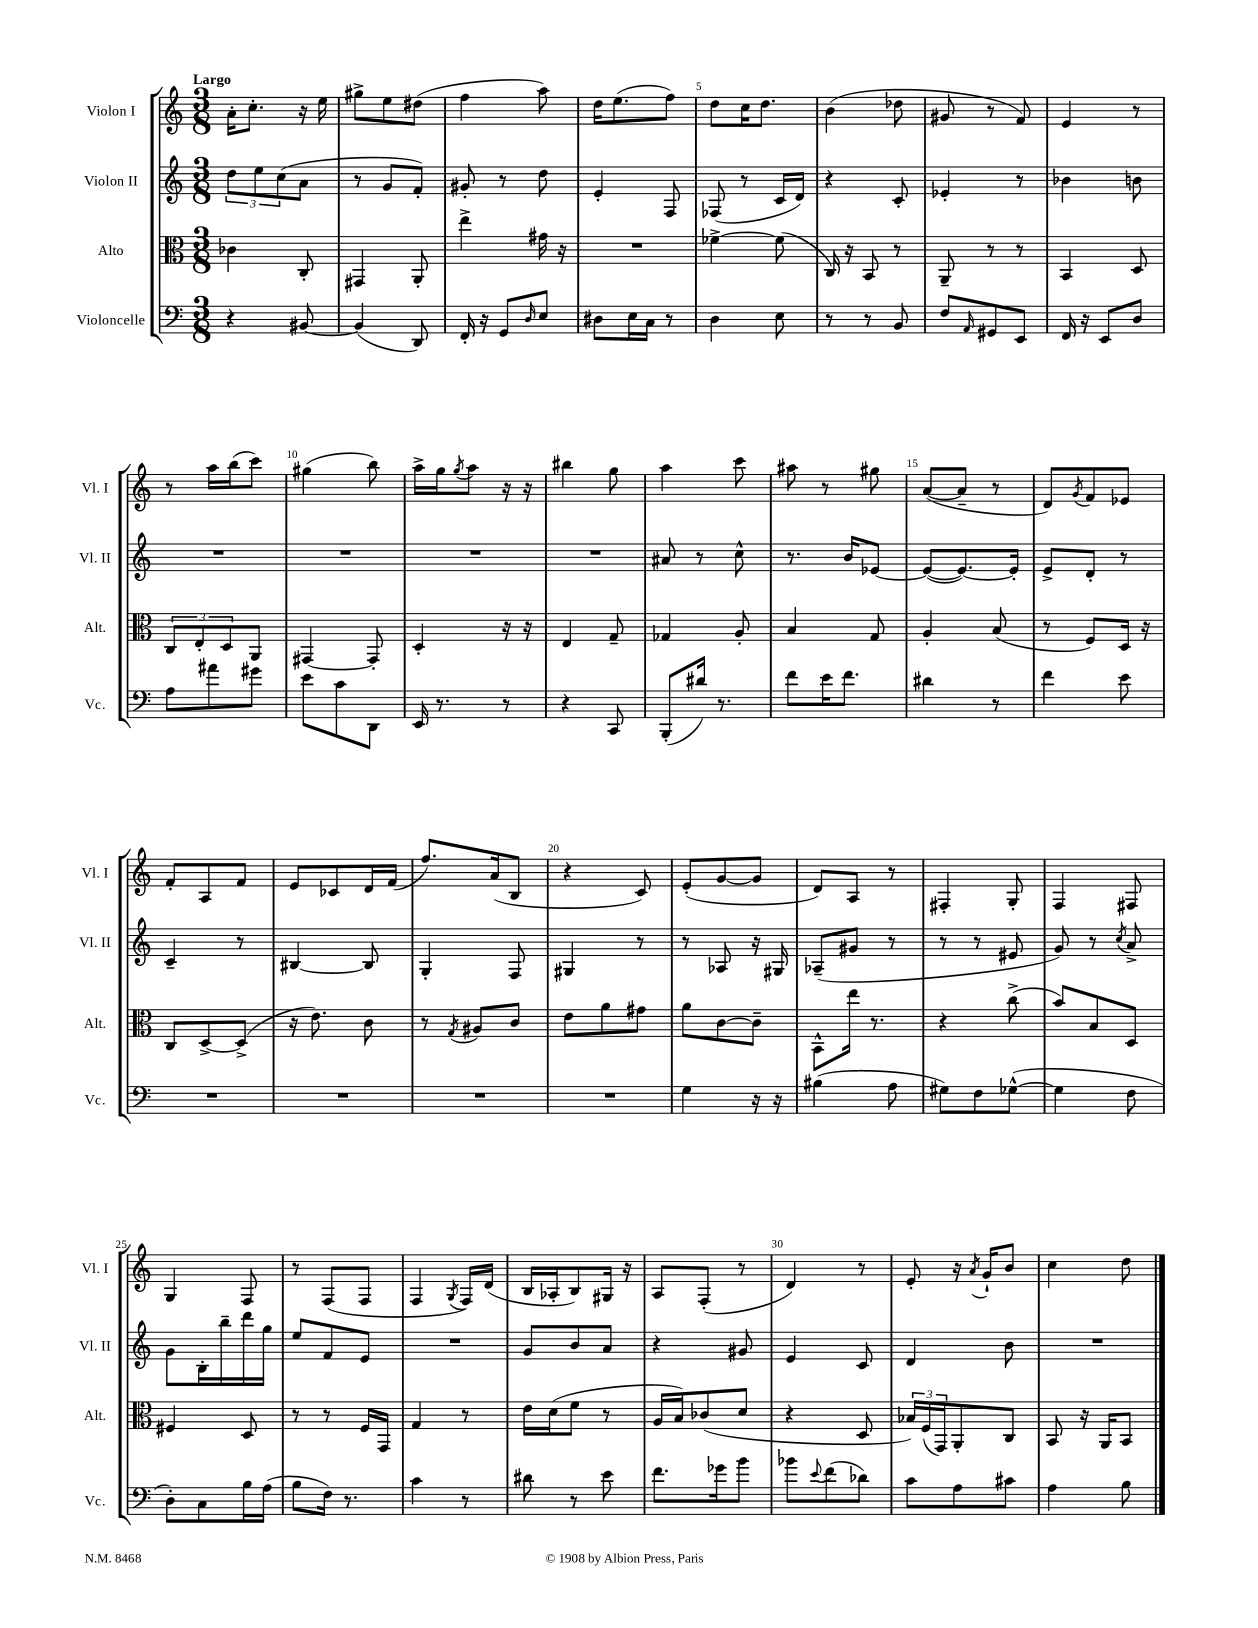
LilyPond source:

<<
\new StaffGroup <<
\new Staff = "s0" \with { instrumentName = "Violon I" shortInstrumentName = "Vl. I" } {
    \clef treble \key c \major \numericTimeSignature \time 3/8 \tempo "Largo"
    a'16-. c''8.-. r16 e''16 |
    gis''8-> e''8 dis''8( |
    f''4 a''8) |
    d''16 e''8.( f''8) |
    d''8 c''16 d''8. |
    b'4( des''8 |
    gis'8 r8 f'8) |
    e'4 r8 |
    r8 a''16 b''16( c'''8) |
    gis''4( b''8) |
    a''16-> g''16 \acciaccatura { g''8 } a''8 r16 r16 |
    bis''4 g''8 |
    a''4 c'''8 |
    ais''8 r8 gis''8 |
    a'8~( a'8-- r8 |
    d'8) \acciaccatura { g'8 } f'8 ees'8 |
    f'8-. a8 f'8 |
    e'8 ces'8 d'16 f'16( |
    f''8.) a'16( b8 |
    r4 c'8) |
    e'8-.( g'8~ g'8 |
    d'8) a8 r8 |
    fis4-. g8-. |
    f4 fis8 |
    g4 f8 |
    r8 f8( f8 |
    f4 \acciaccatura { g8 } f16) d'16( |
    b16 aes16-. b8) gis16 r16 |
    a8 f8-.( r8 |
    d'4) r8 |
    e'8-. r16 \acciaccatura { a'8 } g'16-! b'8 |
    c''4 d''8 \bar "|." |
}
\new Staff = "s1" \with { instrumentName = "Violon II" shortInstrumentName = "Vl. II" } {
    \clef treble \key c \major \numericTimeSignature \time 3/8
    \tuplet 3/2 { d''8 e''8 c''8( } a'8 |
    r8 g'8 f'8-.) |
    gis'8-. r8 d''8 |
    e'4-. f8 |
    fes8( r8 c'16 d'16) |
    r4 c'8-. |
    ees'4-. r8 |
    bes'4 b'8 |
    R4. |
    R4. |
    R4. |
    R4. |
    ais'8 r8 c''8-^ |
    r8. b'16 ees'8~ |
    ees'8~( ees'8.~) ees'16-. |
    e'8-> d'8-. r8 |
    c'4-- r8 |
    bis4~ bis8 |
    g4-. f8 |
    gis4 r8 |
    r8 aes8 r16 gis16 |
    aes8--( gis'8 r8 |
    r8 r8 eis'8 |
    g'8) r8 \acciaccatura { c''8 } a'8-> |
    g'8 b16-. b''16-- d'''16 g''16 |
    e''8 f'8 e'8 |
    R4. |
    g'8 b'8 a'8 |
    r4 gis'8 |
    e'4 c'8 |
    d'4 b'8 |
    R4. \bar "|." |
}
\new Staff = "s2" \with { instrumentName = "Alto" shortInstrumentName = "Alt." } {
    \clef alto \key c \major \numericTimeSignature \time 3/8
    ces'4 c8-. |
    gis,4 a,8-. |
    e''4-> gis'16 r16 |
    R4. |
    fes'4~-> fes'8( |
    c16) r16 b,8 r8 |
    a,8-- r8 r8 |
    b,4 d8 |
    \tuplet 3/2 { c8 e8-. d8 } a,8 |
    gis,4~ gis,8-. |
    d4-. r16 r16 |
    e4 g8-- |
    ges4 a8-. |
    b4 g8 |
    a4-. b8( |
    r8 f8) d16 r16 |
    c8 d8~-> d8->( |
    r16 e'8.) c'8 |
    r8 \acciaccatura { g8 } ais8 c'8 |
    e'8 a'8 gis'8 |
    a'8 c'8~ c'8-- |
    b,8-^ e''16 r8. |
    r4 c''8->( |
    b'8) b8 d8 |
    fis4 d8 |
    r8 r8 f16 g,16 |
    g4 r8 |
    e'16 d'16( f'8 r8 |
    a16 b16) ces'8( d'8 |
    r4 d8 |
    \tuplet 3/2 { bes16) f16( g,16) } a,8-. c8 |
    b,8 r16 a,16 b,8 \bar "|." |
}
\new Staff = "s3" \with { instrumentName = "Violoncelle" shortInstrumentName = "Vc." } {
    \clef bass \key c \major \numericTimeSignature \time 3/8
    r4 bis,8~ |
    bis,4( d,8) |
    f,16-. r16 g,8 \grace { d16 } e8 |
    dis8 e16 c16 r8 |
    d4 e8 |
    r8 r8 b,8 |
    f8 \grace { a,16 } gis,8 e,8 |
    f,16 r16 e,8 d8 |
    a8 ais'8 gis'8 |
    e'8 c'8 d,8 |
    e,16 r8. r8 |
    r4 c,8 |
    b,,8-.( dis'16) r8. |
    f'8 e'16 f'8. |
    dis'4 r8 |
    f'4 e'8 |
    R4. |
    R4. |
    R4. |
    R4. |
    g4 r16 r16 |
    bis4( a8 |
    gis8) f8 ges8~-^( |
    ges4 f8 |
    d8-.) c8 b16 a16( |
    b8 f16) r8. |
    c'4 r8 |
    dis'8 r8 e'8 |
    f'8. ges'16 b'8 |
    bes'8 \appoggiatura { e'8 } f'8( des'8) |
    c'8 a8 cis'8 |
    a4 b8 \bar "|." |
}
>>
>>
\layout { \context { \Score \override BarNumber.break-visibility = ##(#f #t #t) barNumberVisibility = #(every-nth-bar-number-visible 5) } }
